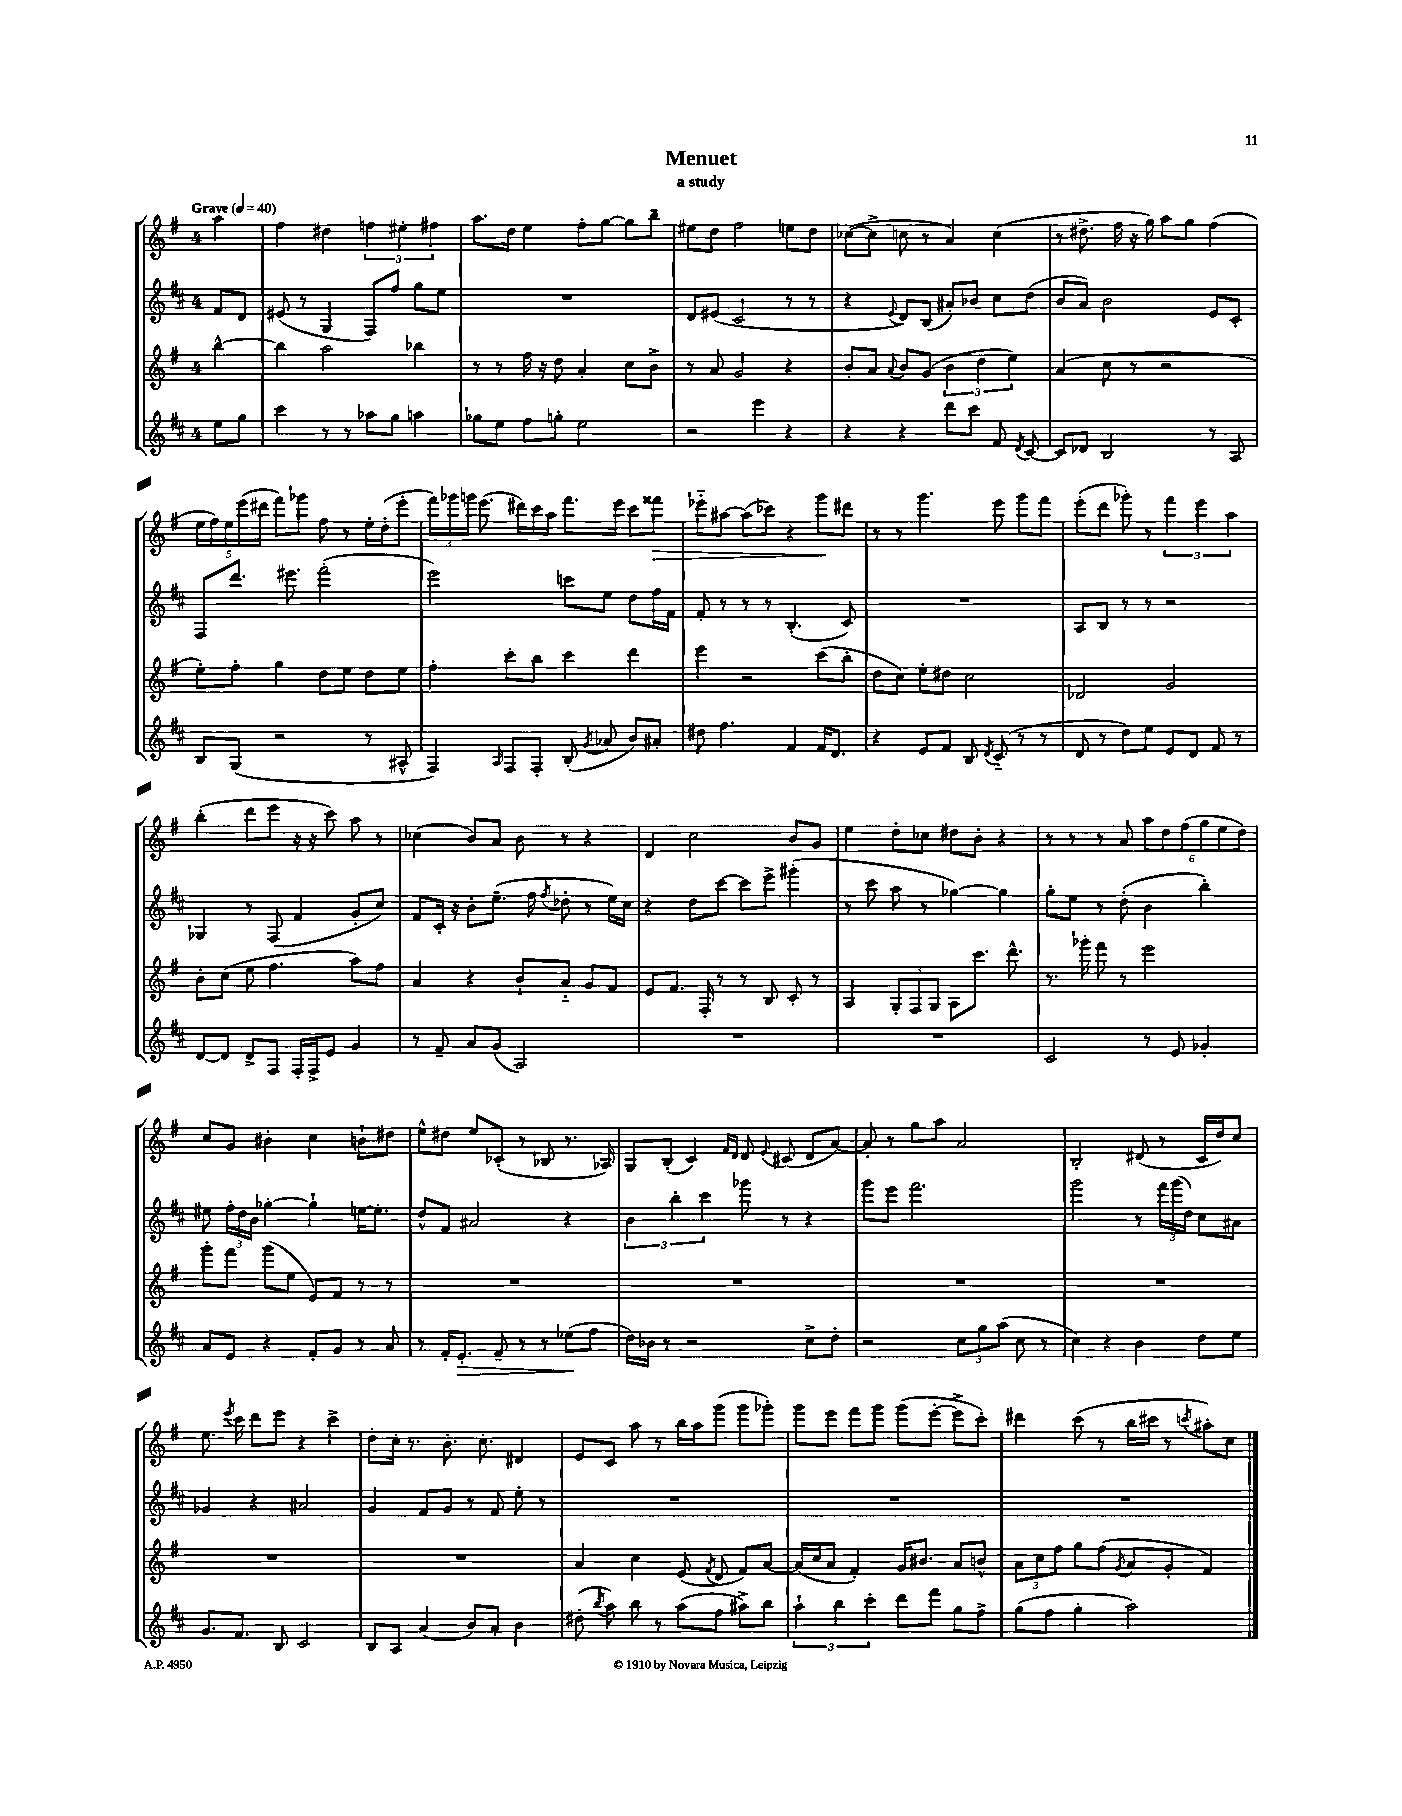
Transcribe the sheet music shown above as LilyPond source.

\header { title = "Menuet" subtitle = "a study" }
<<
\new StaffGroup <<
\new Staff = "s0" {
    \clef treble \key g \major \once \override Staff.TimeSignature.style = #'single-digit \time 4/4 \partial 4 \tempo "Grave" 4 = 40
    \autoBeamOff a''4 |
    fis''4 dis''4 \tuplet 3/2 { f''4 eis''4-. fis''4 } |
    a''8.[ d''16] e''4 fis''8[-. g''8]~ g''8[ b''8]-- |
    eis''8[ d''8] fis''2 e''8[ d''8] |
    ces''8[~( ces''8]-> c''8 r8 a'4) c''4( |
    r8 dis''8.-> fis''16 r16 g''16) a''8[ g''8] fis''4( |
    \tuplet 5/4 { e''16[ fis''16) e''16 e'''16( dis'''16] } fis'''8[) ges'''8] fis''8 r8 e''16[-. d''16-.( e'''8]-. |
    \tuplet 3/2 { fis'''16[) ges'''16 g'''16] } e'''8.( dis'''16[) c'''16 a''16] fis'''8.[ e'''16] c'''8[ fisis'''8]\> |
    ees'''8[-_ ais''8]~ ais''8[( ces'''8]) r4 g'''8[\! dis'''8] |
    r8 r8 g'''4. e'''8 g'''8[ fis'''8] |
    e'''8[-.( d'''8] ges'''8-.) r8 \tuplet 3/2 { fis'''4 e'''4 a''4 } |
    b''4-.( d'''8[ e'''8] r16 r16 c'''8) a''8 r8 |
    ces''4( b'8[) a'8] b'8 r8 r4 |
    d'4 c''2 b'8[ g'8] |
    e''4 d''8[-. ces''8] dis''8[ b'8]-. r4 |
    r8 r8 r8 a'8 \tuplet 6/4 { a''8[ d''8 fis''8( g''8 e''8 d''8]) } |
    c''8[ g'8] bis'4-. c''4 b'8[-! dis''8] |
    e''8[-^ dis''8] e''8[ ces'8]-.( r8 bes8 r8. aes16) |
    g8[ b8]-.( c'4) \grace { fis'16[ d'16] } d'8 \appoggiatura { e'8 } cis'8( d'8[ a'8]~) |
    a'8-. r8 g''8[ a''8] a'2 |
    b2-. dis'8( r8 c'16[ d''16) c''8] |
    e''8. \acciaccatura { e'''8 } c'''16 d'''8[ e'''8] r4 c'''4-> |
    d''8[-. c''16]-. r8. b'8.-. c''8.-. dis'4 |
    e'8[ c'8] a''8 r8 b''16[ a''16 g'''8]( g'''8[ ges'''8]-.) |
    g'''8[ e'''8] fis'''8[ g'''8] g'''8[( e'''8]~-. e'''8[-> c'''8]-.) |
    dis'''4 c'''8( r8 b''16[ cis'''16] r8 \acciaccatura { c'''8 } ais''8[-.) c''8] \bar "|." |
}
\new Staff = "s1" {
    \clef treble \key d \major \once \override Staff.TimeSignature.style = #'single-digit \time 4/4 \partial 4
    \autoBeamOff fis'8[ d'8] |
    eis'8( r8 g4 fis8[) fis''8] g''8[ e''8] |
    R1 |
    d'8[ eis'8]( cis'2 r8 r8 |
    r4 \appoggiatura { e'8 } d'8[) b8]( ais'8[-.) bes'8] cis''8[ d''8]( |
    b'8[ a'8]) b'2 e'8[ cis'8]-. |
    fis8[ d'''8.] eis'''8. fis'''2-.( |
    e'''2) c'''8[ e''8] d''8[ fis''16 fis'16] |
    fis'8-. r8 r8 r8 b4.-.( cis'8) |
    R1 |
    a8[ b8] r8 r8 r2 |
    ges4 r8 fis8( fis'4 g'8[-. cis''8]) |
    fis'8[ cis'16]-. r16 b'8[-. e''8.]--( fis''16 \acciaccatura { fis''8 } des''8-. r8 e''16[) cis''16] |
    r4 d''8[ cis'''8]~ cis'''8[ e'''8]-> gis'''4-.( |
    r8 cis'''8 a''8 r8 ges''4~) ges''4 |
    g''8[-. e''8] r8 d''8-.( b'4 b''4-.) |
    eis''8 \tuplet 3/2 { fis''16[-. d''16 b'16] } ges''4~-. ges''4-! e''16[~ e''8.]-. |
    d''8[-^ fis'8] ais'2 r4 |
    \tuplet 3/2 { b'4 b''4-. cis'''4 } ges'''8 r8 r4 |
    g'''8[ e'''8] fis'''2. |
    g'''2 r8 \tuplet 3/2 { fis'''16[ g'''16( d''16]) } cis''8[ ais'8] |
    ges'4 r4 ais'2 |
    g'4 fis'8[ g'8] r8 fis'8 e''8-. r8 |
    R1 |
    R1 |
    R1 \bar "|." |
}
\new Staff = "s2" {
    \clef treble \key g \major \once \override Staff.TimeSignature.style = #'single-digit \time 4/4 \partial 4
    \autoBeamOff b''4~-^ |
    b''4 a''2 bes''4 |
    r8 r8 fis''16 r16 d''8 a'4-. c''8[ b'8]-> |
    r8 a'8 g'2 r4 |
    b'8[-. a'8] \appoggiatura { a'8 } b'8[ g'8]( \tuplet 3/2 { b'4 d''4 e''4) } |
    a'4( c''8 r8 r2 |
    e''8[-.) fis''8]-. g''4 d''8[ e''8] d''8[ e''8] |
    fis''4-. c'''8[-. b''8] c'''4 d'''4 |
    e'''4 r2 c'''8[( b''8]-. |
    d''8[ c''8]) e''8[-. dis''8] c''2 |
    des'2 g'2 |
    b'8[-. c''8]( e''8 fis''4. a''8[) fis''8] |
    a'4 r4 b'8[-! a'8]-_ g'8[ fis'8] |
    e'8[ fis'8.] fis16-. r8 r8 b8 c'8-. r8 |
    a4 \tuplet 3/2 { g8[-. fis8 g8] } a8[ c'''8.] d'''8.-^ |
    r8. ges'''16-. fis'''8 r8 e'''2 |
    g'''8[-. fis'''8] g'''8[( e''8] e'8[) fis'8] r8 r8 |
    R1 |
    R1 |
    R1 |
    R1 |
    R1 |
    R1 |
    a'4 c''4 e'8( \acciaccatura { fis'8 } d'8 fis'8[) a'8]~ |
    a'16[( c''16 a'8] fis'4-.) g'16[ bis'8.] a'8[ b'8]-^ |
    \tuplet 3/2 { a'8[ c''8 fis''8] } g''8[ fis''8]( \acciaccatura { g'8 } a'8[ g'8]-. fis'4) \bar "|." |
}
\new Staff = "s3" {
    \clef treble \key d \major \once \override Staff.TimeSignature.style = #'single-digit \time 4/4 \partial 4
    \autoBeamOff e''8[ g''8] |
    cis'''4 r8 r8 aes''8[ g''8] a''4 |
    ges''8[ e''8] fis''8[ g''8]-. e''2 |
    r2 e'''4 r4 |
    r4 r4 d'''8[ cis'''8] fis'8 \acciaccatura { d'8 } cis'8~ |
    cis'8[ des'8] b2 r8 a8 |
    b8[ g8]( r2 r8 ais8-^ |
    fis4) \grace { a16 } fis8[ fis8]-. b8-.( \acciaccatura { g'8 } aes'8 b'8[) ais'8]-. |
    dis''8 fis''4. fis'4 fis'16[ d'8.] |
    r4 e'8[ fis'8] b8 \acciaccatura { d'8 } cis'8-_( r8 r8 |
    d'8 r8 d''8[) e''8] e'8[ d'8] fis'8 r8 |
    d'8[~ d'8] d'8[-> fis8] fis16[-. fis16-> e'8] g'4 |
    r8 fis'8-- a'8[ g'8]( a2) |
    R1 |
    R1 |
    cis'2 r8 e'8 ges'4-. |
    a'8[ e'8] r4 fis'8[-. g'8] r8 a'8 |
    r8 fis'16[-. e'8.]-.\> fis'8-- r8 r8 ees''8[\!( fis''8] |
    d''16[) bes'16] r8 r2 cis''8[-> d''8]-. |
    r2 \tuplet 3/2 { cis''8[ g''8 a''8]( } cis''8 r8 |
    cis''4) r4 b'4 d''8[ e''8] |
    g'8.[ fis'8.] b8 cis'2 |
    b8[ a8] a'4( b'8[) a'8]-. b'4 |
    dis''8-.( \acciaccatura { b''8 } a''8) b''8 r8 a''8[( fis''8] ais''8[->) b''8] |
    \tuplet 3/2 { a''4-! b''4 cis'''4-. } d'''8[ fis'''8] g''8[ fis''8]-> |
    g''8[( fis''8] g''4-. a''2) \bar "|." |
}
>>
>>
\layout { \context { \Score \remove "Bar_number_engraver" } }
